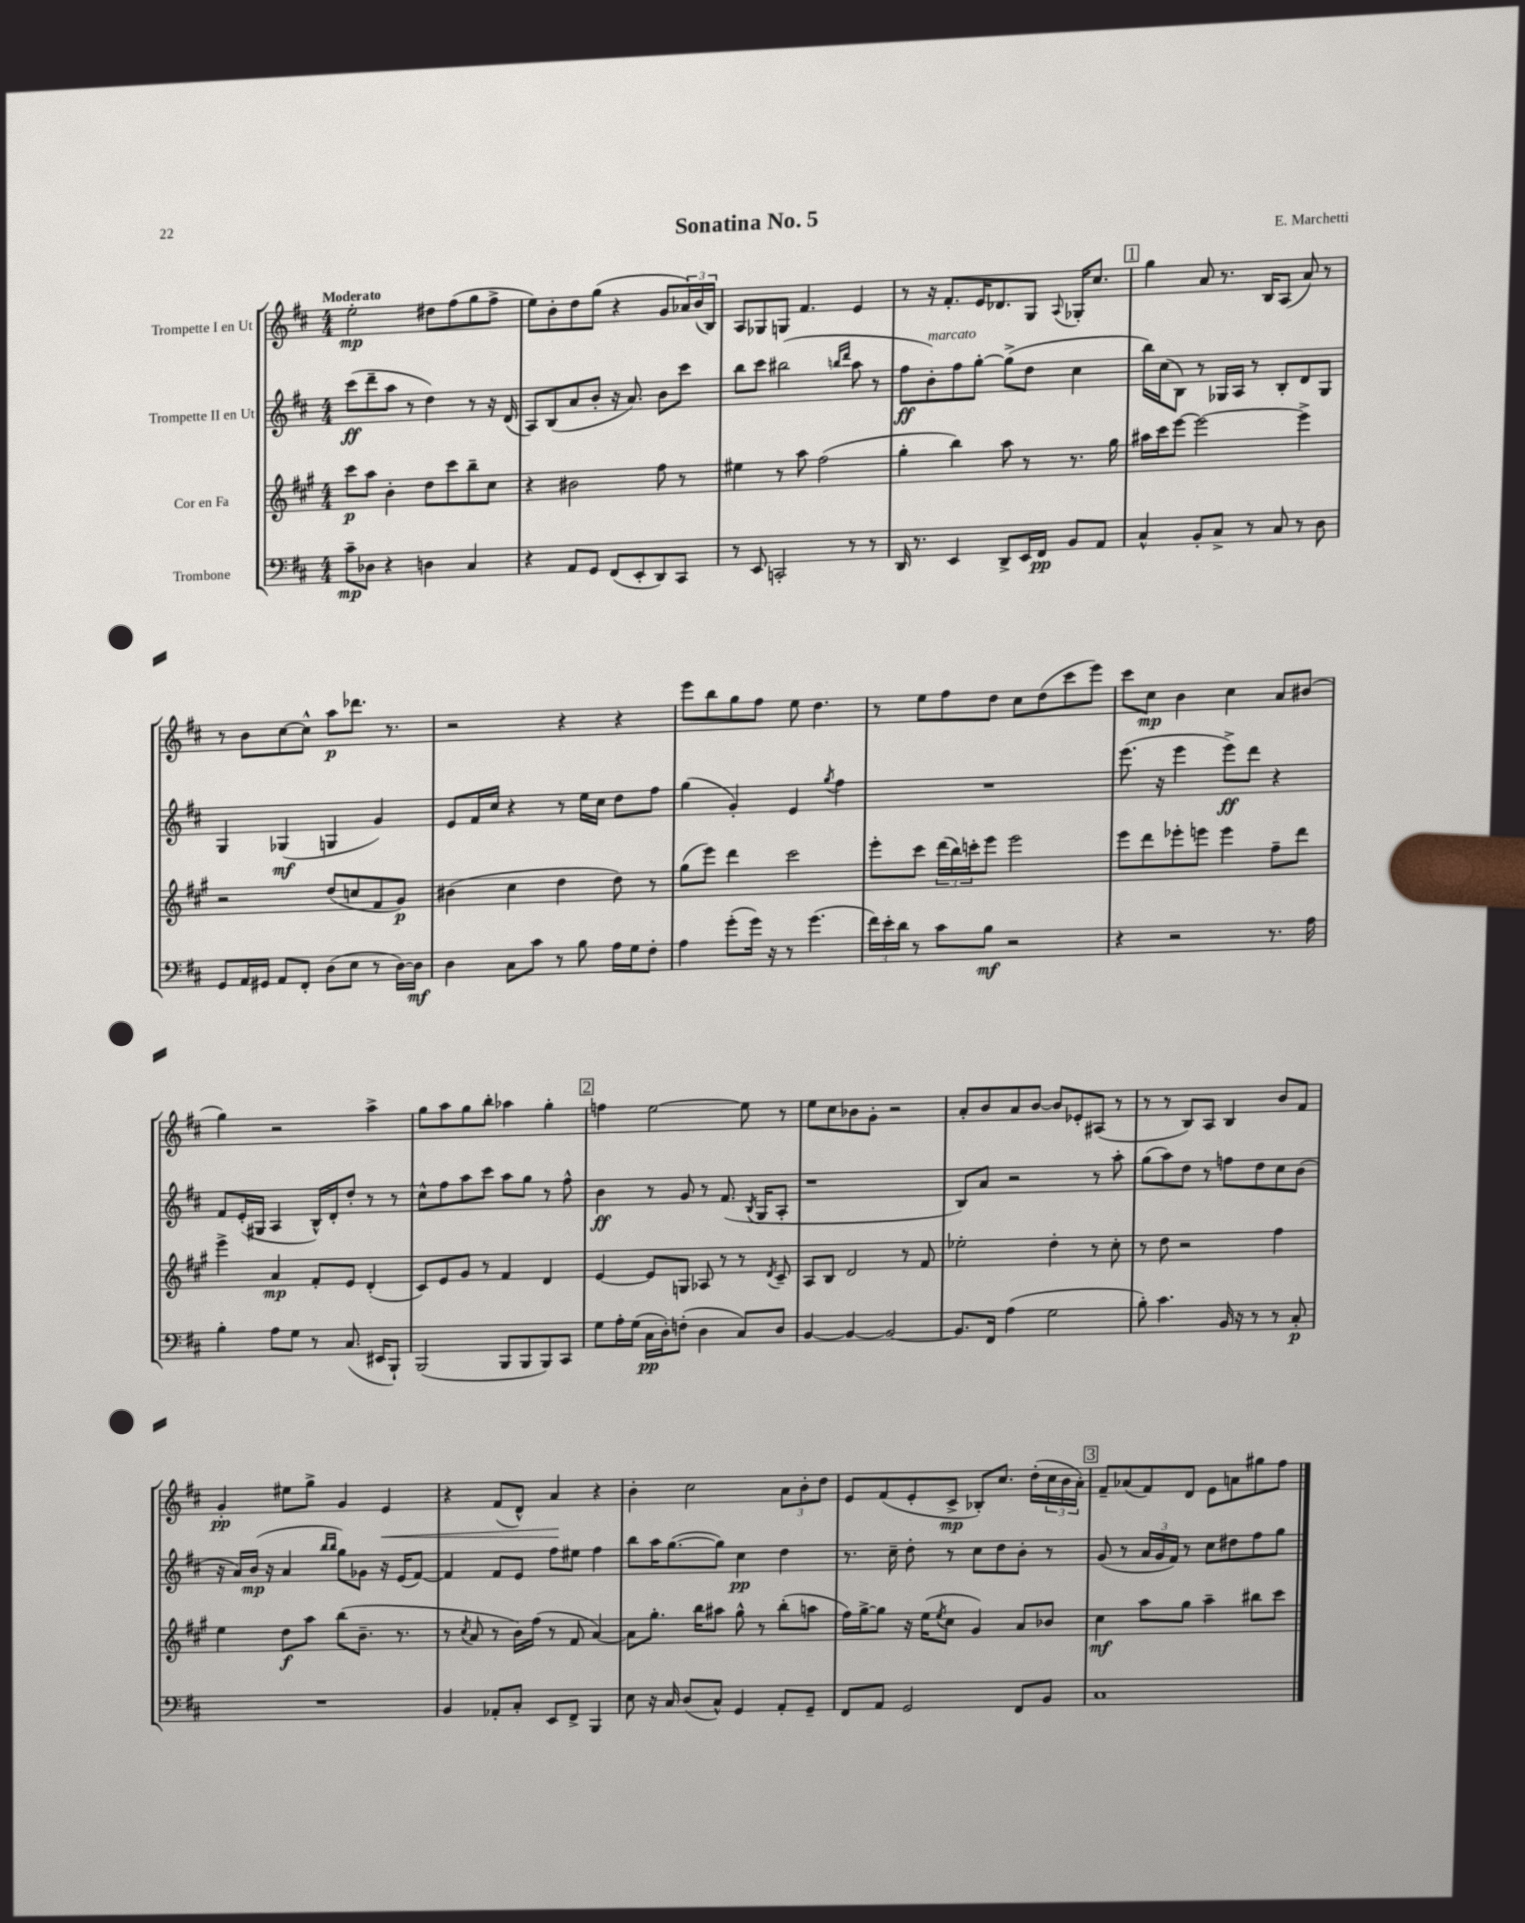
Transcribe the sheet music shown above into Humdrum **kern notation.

**kern	**dynam	**kern	**dynam	**kern	**dynam	**kern	**dynam
*part4	*part4	*part3	*part3	*part2	*part2	*part1	*part1
*staff4	*staff4	*staff3	*staff3	*staff2	*staff2	*staff1	*staff1
*I"Trombone	*	*I"Cor en Fa	*	*I"Trompette II en Ut	*	*I"Trompette I en Ut	*
*clefF4	*	*clefG2	*	*clefG2	*	*clefG2	*
*k[f#c#]	*	*k[f#c#g#]	*	*k[f#c#]	*	*k[f#c#]	*
*M4/4	*	*M4/4	*	*M4/4	*	*M4/4	*
=1	=1	=1	=1	=1	=1	=1	=1
!	!	!	!	!	!	!LO:TX:a:B:t=Moderato	!
8c#~\L	mp	8ccc#\L	p	(8ccc#\L	ff	2ee'\	mp
8D-X\J	.	8aa\J	.	8ddd~\	.	.	.
4r	.	4b'\	.	8aa\J	.	.	.
.	.	.	.	8r	.	.	.
4Dn\	.	8dd\L	.	4dd\)	.	8dd#X\L	.
.	.	8ccc#\	.	.	.	(8ff#\	.
4C#/	.	8bb~\	.	8r	.	8gg\	.
.	.	8cc#\J	.	16r	.	8ff#^\J	.
.	.	.	.	(16d/	.	.	.
=2	=2	=2	=2	=2	=2	=2	=2
4r	.	4r	.	8A/L)	.	8ee\L)	.
.	.	.	.	(8B/	.	8b'\	.
8AA/L	.	2b#X\	.	8a/	.	8dd\	.
8GG/J	.	.	.	8b'/J	.	(8gg\J	.
(8FF#/L	.	.	.	16r	.	4r	.
.	.	.	.	8.a/)	.	.	.
8EE'/	.	.	.	.	.	.	.
8DD/)	.	8ff#\	.	8b\L	.	8g/L	.
8CC#/J	.	8r	.	8ccc#\J	.	24a-X/L)	.
.	.	.	.	.	.	(24b/	.
.	.	.	.	.	.	24B/JJ)	.
=3	=3	=3	=3	=3	=3	=3	=3
8r	.	4ee#X\	.	8bb\L	.	8A/L	.
8EE/	.	.	.	8ccc#\J	.	8G-X/	.
2CCn'/	.	8r	.	(2bb#X\	.	8Gn/J	.
.	.	8aa\	.	.	.	4.f#/	.
.	.	(2ff#\	.	.	.	.	.
.	.	.	.	16qqbbn/LL	.	.	.
.	.	.	.	16qqddd/JJ	.	.	.
8r	.	.	.	8aa\	.	4e/	.
8r	.	.	.	8r	.	.	.
=4	=4	=4	=4	=4	=4	=4	=4
16DD/	.	4gg#'\	.	8ff#\L	ff	8r	.
8.r	.	.	.	.	.	.	.
!	!	!	!	!LO:TX:a:i:t=marcato	!	!	!
.	.	.	.	8b'\)	.	16r	.
.	.	.	.	.	.	8.f#'/L	.
4EE/	.	4bb\)	.	8ff#\	.	.	.
.	.	.	.	[8gg'\J	.	16e/K	.
.	.	.	.	.	.	8.d-X/	.
8DD^/L	.	8aa\	.	(8gg^\L]	.	.	.
16EE/L	.	8r	.	8dd\J	.	8G/J	.
16FF#/JJ	pp	.	.	.	.	.	.
.	.	.	.	.	.	8qqA/	.
8BB/L	.	8.r	.	4cc#\	.	16G-X'/KL	.
.	.	.	.	.	.	8.cc#/J	.
8AA/J	.	.	.	.	.	.	.
.	.	16gg#\	.	.	.	.	.
!!LO:REH:place=s1:t=1
=5	=5	=5	=5	=5	=5	=5	=5
4C#^^/	.	16aa#X\LL	.	16bb\LL)	.	4gg\	.
.	.	16ccc#\J	.	(16cc#\J	.	.	.
.	.	[8eee\J	.	8B\J)	.	.	.
8BB'/L	.	2eee\_	.	8r	.	8a/	.
8C#^/J	.	.	.	16G-X/LL	.	8.r	.
.	.	.	.	16A/JJ	.	.	.
8r	.	.	.	8r	.	.	.
.	.	.	.	.	.	16B/KL	.
8C#/	.	.	.	8B'/L	.	(8A/J	.
8r	.	4eee^\]	.	8d/	.	8a/)	.
8D\	.	.	.	8G-/J	.	8r	.
!!LO:LB:g=z
=6	=6	=6	=6	=6	=6	=6	=6
8GG/L	.	2r	.	4G/	.	8r	.
16AA/L	.	.	.	.	.	8b\L	.
16GG#X/JJ	.	.	.	.	.	.	.
8AA/L	.	.	.	(4G-X/	mf	[8cc#\	.
8FF#'/J	.	.	.	.	.	8cc#^^\J]	.
(8D\L	.	(8dd/L	.	4Gn/	.	8aa\L	p
8E\J	.	8ccn/	.	.	.	8.ddd-X\J	.
8r	.	8f#/	.	4g/)	.	.	.
.	.	.	.	.	.	8.r	.
[16D\LL)	.	8g#/J)	p	.	.	.	.
16D\JJ]	mf	.	.	.	.	.	.
=7	=7	=7	=7	=7	=7	=7	=7
4D\	.	(4b#X\	.	8e/L	.	2r	.
.	.	.	.	16f#/L	.	.	.
.	.	.	.	16cc#/JJ	.	.	.
8C#\L	.	4cc#\	.	4r	.	.	.
8c#\J	.	.	.	.	.	.	.
8r	.	4dd\	.	8r	.	4r	.
8B\	.	.	.	16ee\LL	.	.	.
.	.	.	.	16cc#\JJ	.	.	.
16A\LL	.	8dd\)	.	8dd\L	.	4r	.
16G\J	.	.	.	.	.	.	.
8F#'\J	.	8r	.	8ff#\J	.	.	.
=8	=8	=8	=8	=8	=8	=8	=8
4A\	.	(8gg#\L	.	(4gg\	.	8eee\L	.
.	.	8eee\J)	.	.	.	8bb\	.
(8g'\L	.	4ddd\	.	4g'/)	.	8gg\	.
16g\Jk)	.	.	.	.	.	8ff#\J	.
16r	.	.	.	.	.	.	.
8r	.	2ccc#\	.	4e/	.	8ee\	.
(4.g\	.	.	.	.	.	4.dd\	.
.	.	.	.	8qgg/	.	.	.
.	.	.	.	4ff#\	.	.	.
=9	=9	=9	=9	=9	=9	=9	=9
24f#\LL)	.	8eee'\L	.	1r	.	8r	.
24e'\	.	.	.	.	.	.	.
24d\JJ	.	.	.	.	.	.	.
8r	.	8ccc#\J	.	.	.	8ee\L	.
8c#\L	.	(24ddd\LL	.	.	.	8ff#\	.
.	.	24bb\)	.	.	.	.	.
.	.	24cccn'\J	.	.	.	.	.
8B\J	mf	8eee\J	.	.	.	8dd\J	.
2r	.	2eee\	.	.	.	8cc#\L	.
.	.	.	.	.	.	(8dd\	.
.	.	.	.	.	.	8ccc#\	.
.	.	.	.	.	.	8eee\J)	.
=10	=10	=10	=10	=10	=10	=10	=10
4r	.	8eee\L	.	(8.eee\	.	8ccc#\L	.
.	.	8ddd\	.	.	.	8cc#\J	mp
.	.	.	.	16r	.	.	.
2r	.	8eee-X'\	.	4eee\	.	4b\	.
.	.	8eeen\J	.	.	.	.	.
.	.	4eee\	.	8eee^\L)	ff	4cc#\	.
.	.	.	.	8ddd\J	.	.	.
8.r	.	8ff#~\L	.	4r	.	8a/L	.
.	.	8ddd\J	.	.	.	(8b#X/J	.
16A\	.	.	.	.	.	.	.
!!LO:LB:g=z
=11	=11	=11	=11	=11	=11	=11	=11
4B'\	.	4eee^\	.	8f#/L	.	4gg\)	.
.	.	.	.	(16e'/L	.	.	.
.	.	.	.	16G#X/JJ	.	.	.
8A\L	.	4a/	mp	4A/	.	2r	.
8G\J	.	.	.	.	.	.	.
8r	.	8f#'/L	.	16B^^/LL)	.	.	.
.	.	.	.	16d'/J	.	.	.
(8.C#/	.	8e/J	.	8dd'/J	.	.	.
.	.	(4d'/	.	8r	.	4aa^\	.
16EE#X/KL	.	.	.	.	.	.	.
8BBB`/J)	.	.	.	8r	.	.	.
=12	=12	=12	=12	=12	=12	=12	=12
(2BBB/	.	8c#/L)	.	8cc#^^\L	.	8gg\L	.
.	.	8e/	.	8ff#\	.	8aa\	.
.	.	8g#/J	.	8aa\	.	8gg\	.
.	.	8r	.	8ccc#\J	.	8bb'\J	.
8BBB/L	.	4f#/	.	8aa\L	.	4aa-X\	.
8BBB/	.	.	.	8gg\J	.	.	.
8BBB/)	.	4d/	.	8r	.	4gg'\	.
8CC#/J	.	.	.	8ff#^^\	.	.	.
!!LO:REH:place=s1:t=2
=13	=13	=13	=13	=13	=13	=13	=13
8G\L	.	[4e/	.	4b\	ff	4ffn\	.
16A'\L	.	.	.	.	.	.	.
(16G\JJ	.	.	.	.	.	.	.
16C#\LL	pp	8e/L]	.	8r	.	[2ee\	.
16D'\J)	.	.	.	.	.	.	.
(8Fn'\J	.	8Gn/J	.	8g/	.	.	.
4D\	.	8A-X/	.	8r	.	.	.
.	.	8r	.	(8.f#/	.	.	.
8C#/L)	.	8r	.	.	.	8ee\]	.
.	.	.	.	8qB/	.	.	.
.	.	.	.	16G/KL	.	.	.
.	.	8qd/	.	.	.	.	.
8D/J	.	8c#~/	.	8A'/J	.	8r	.
=14	=14	=14	=14	=14	=14	=14	=14
[4BB/	.	8A/L	.	1r	.	8ee\L	.
.	.	8B/J	.	.	.	8cc#\	.
4BB/_	.	2d/	.	.	.	8b-X\	.
.	.	.	.	.	.	8g'\J	.
2BB/_	.	.	.	.	.	2r	.
.	.	8r	.	.	.	.	.
.	.	8f#/	.	.	.	.	.
=15	=15	=15	=15	=15	=15	=15	=15
8.BB/L]	.	2ee-X'\	.	8B/L)	.	8a'/L	.
.	.	.	.	8a/J	.	8b/	.
16FF#/Jk	.	.	.	.	.	.	.
(4A\	.	.	.	2r	.	8a/	.
.	.	.	.	.	.	[8b/J	.
2G\	.	4dd'\	.	.	.	8b/L]	.
.	.	.	.	.	.	8e-X'/	.
.	.	8r	.	8r	.	(8A#X/J	.
.	.	8cc#'\	.	8aa'\	.	8r	.
=16	=16	=16	=16	=16	=16	=16	=16
8B'\)	.	8r	.	(8gg\L	.	8r	.
4.c#\	.	8dd\	.	8aa\)	.	8r	.
.	.	2r	.	8dd\J	.	8B/L)	.
.	.	.	.	8r	.	8A/J	.
16BB/	.	.	.	8ffn\L	.	4B/	.
16r	.	.	.	.	.	.	.
8r	.	.	.	8dd\	.	.	.
8r	.	4ff#\	.	8cc#\	.	8b/L	.
8C#'/	p	.	.	(8b\J	.	8f#/J	.
!!LO:LB:g=z
=17	=17	=17	=17	=17	=17	=17	=17
1r	.	4ee\	.	16r	.	4g'/	pp
.	.	.	.	16a/LL)	.	.	.
.	.	.	.	(16b/JJ	mp	.	.
.	.	.	.	16r	.	.	.
.	.	8dd\L	f	4a/	.	8ee#X\L	.
.	.	8aa\J	.	.	.	8gg^\J	.
.	.	.	.	16qqbb/LL	.	.	.
.	.	.	.	16qqbb/JJ	.	.	.
.	.	(8bb\L	.	8gg\L)	.	4g/	.
.	.	8.b~\J	.	8g-X\J	.	.	.
!	!	!	!	!	!	!	!LO:HP:b
.	.	.	.	16r	.	4e/	<
.	.	8.r	.	(16e/KL	.	.	.
.	.	.	.	[8f#/J)	.	.	.
=18	=18	=18	=18	=18	=18	=18	=18
4BB/	.	8r	.	4f#/]	.	4r	.
.	.	8qcc#/	.	.	.	.	.
.	.	8a/	.	.	.	.	.
8AA-X'/L	.	8r	.	8f#/L	.	(8f#/L	.
8C#'/J	.	16b\LL)	.	8e/J	.	8d^^/J)	.
.	.	(16ff#\JJ	.	.	.	.	.
8EE/L	.	8r	.	8ff#\L	.	4a/	.
8FF#^/J	.	8f#/	.	8ee#X\J	.	.	.
4BBB/	.	[4a/)	.	4ff#\	.	4r	[
=19	=19	=19	=19	=19	=19	=19	=19
8E\	.	8a\L]	.	8bb\L	.	4b'\	.
16r	.	8.gg#'\J	.	16aa\K	.	.	.
16C#/	.	.	.	([8.gg\	.	.	.
(8D/L	.	.	.	.	.	2cc#\	.
.	.	16bb\KL	.	.	.	.	.
8C#^^/J)	.	8aa#X\J	.	8gg\J])	.	.	.
4GG/	.	8gg#^^\	.	4cc#\	pp	.	.
.	.	8r	.	.	.	.	.
8AA'/L	.	(8bb'\L	.	4dd\	.	12a\L	.
.	.	.	.	.	.	12b'\	.
8GG~/J	.	8aan\J	.	.	.	.	.
.	.	.	.	.	.	12dd\J	.
=20	=20	=20	=20	=20	=20	=20	=20
8FF#/L	.	16ff#\LL)	.	8.r	.	8e/L	.
.	.	[16gg#^\J	.	.	.	.	.
8AA/J	.	8gg#\J]	.	.	.	(8f#/	.
.	.	.	.	16cc#~\	.	.	.
2GG/	.	16r	.	8dd'\	.	8e'/	.
.	.	(16ee\KL	.	.	.	.	.
.	.	8qee/	.	.	.	.	.
.	.	8cc#\J	.	8r	.	8c#^/J	mp
.	.	4g#/)	.	8cc#\L	.	8B-X'/L)	.
.	.	.	.	8dd\	.	8.cc#/J	.
8FF#/L	.	8a/L	.	8b'\J	.	.	.
.	.	.	.	.	.	(16dd'\LL	.
8BB/J	.	8b-X/J	.	8r	.	24cc#\	.
.	.	.	.	.	.	24b\	.
.	.	.	.	.	.	24a'\JJ)	.
!!LO:REH:place=s1:t=3
=21	=21	=21	=21	=21	=21	=21	=21
1C#	.	4cc#\	mf	(8g/	.	8f#~/L	.
.	.	.	.	8r	.	(8a-X/	.
.	.	8aa\L	.	24a/LL	.	8f#/)	.
.	.	.	.	24g/	.	.	.
.	.	.	.	24f#/JJ)	.	.	.
.	.	8gg#\J	.	8r	.	8d/J	.
.	.	4aa~\	.	8cc#\L	.	8e\L	.
.	.	.	.	8dd#X\	.	8an\	.
.	.	8bb#X\L	.	8ff#\	.	8gg#X\	.
.	.	8ccc#\J	.	8gg\J	.	8ff#\J	.
==	==	==	==	==	==	==	==
*-	*-	*-	*-	*-	*-	*-	*-
